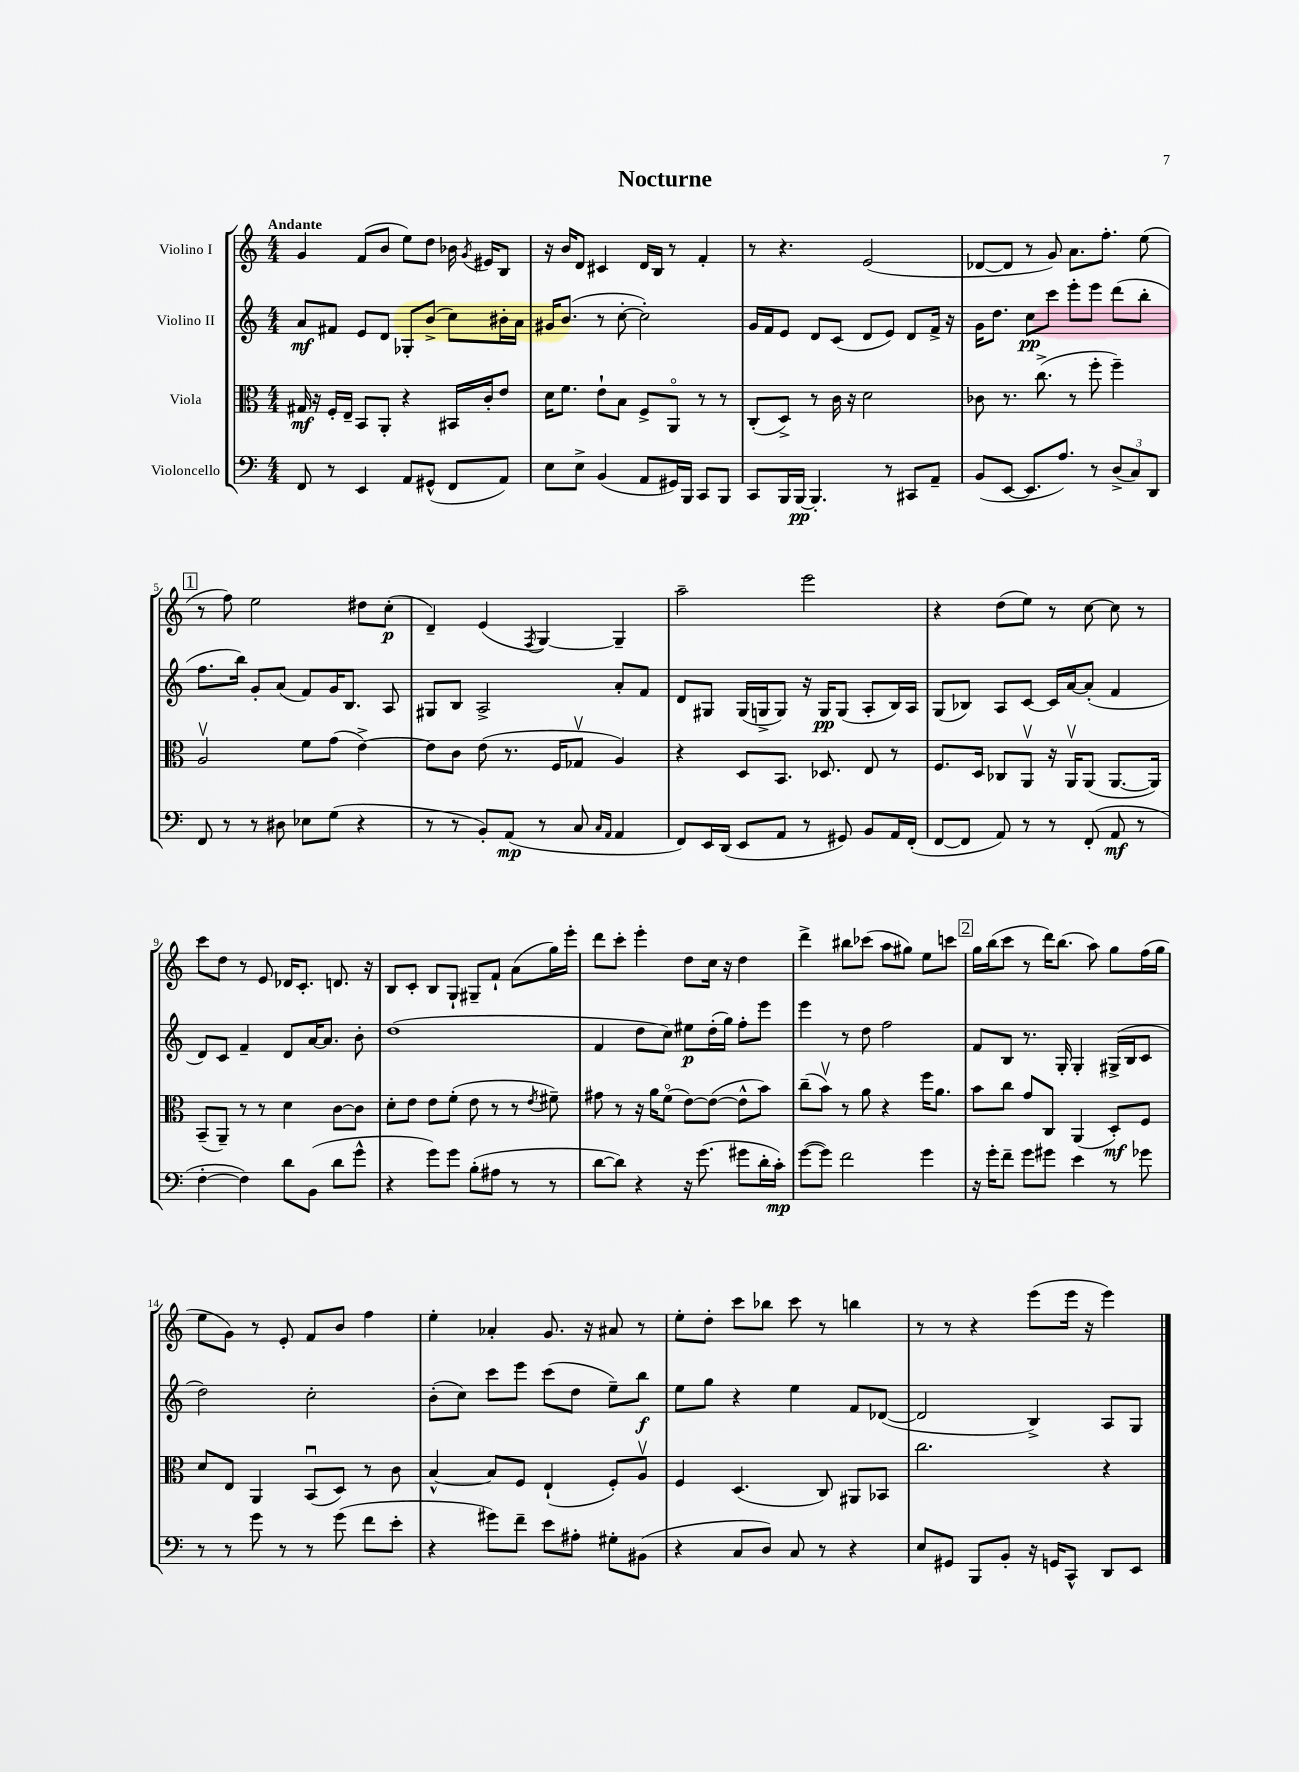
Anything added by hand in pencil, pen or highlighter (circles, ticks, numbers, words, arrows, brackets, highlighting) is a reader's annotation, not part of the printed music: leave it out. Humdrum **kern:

**kern	**kern	**kern	**kern
*staff4	*staff3	*staff2	*staff1
*clefF4	*clefC3	*clefG2	*clefG2
*k[]	*k[]	*k[]	*k[]
*M4/4	*M4/4	*M4/4	*M4/4
8FF/	16G#/	8a/L	4g/
.	16r	.	.
8r	16F'/LL	8f#/J	.
.	16E~/JJ	.	.
4EE/	8BB/L	8e/L	(8f/L
.	8AA'/J	8d/J	8b/J
8AA/L	4r	8G-'/L	8ee\L)
(8GG#^^/J	.	(8b^/J	8dd\J
8FF/L	16BB#/LL	8cc\L)	16b-\
.	.	.	8qg/
.	16c'/J	.	16e#/LK
8AA/J)	8e/J	16b#'\L	8B/J
.	.	16a\JJ	.
=	=	=	=
8E\L	16d\LK	16g#/LK	16r
.	8.f\J	(8.b/J	16b/LK
8E^\J	.	.	8d/J
(4BB/	8e`\L	8r	4c#/
.	8B\J	[8cc'\	.
8AA/L	8F^/L	2cc'\])	16d/LL
.	.	.	16B/JJ
16GG#/L)	8AAo/J	.	8r
16BBB/JJ	.	.	.
8CC/L	8r	.	4f'/
8BBB/J	8r	.	.
=	=	=	=
8CC/L	(8C'/L	16g/LL	8r
.	.	16f/J	.
16BBB/L	8D^/J)	8e/J	4.r
[16BBB/JJ	.	.	.
4.BBB'/]	8r	8d/L	.
.	16c\	(8c/J	.
.	16r	.	.
.	2d\	8d/L	(2e/
8r	.	8e/J)	.
8CC#/L	.	8d/L	.
8AA~/J	.	16f^/Jk	.
.	.	16r	.
=	=	=	=
(8BB/L	8c-\	16g\LK	[8d-/L
.	.	8.dd\J	.
[8EE/J	8.r	.	8d-/]J
8.EE/]L	.	8cc\L	8r
.	(8.cc^\	.	.
.	.	8ccc\J	8g/)
8.A/J)	.	.	.
.	8r	8eee'\L	8.a\L
8r	8ff'\	8eee\J	.
.	.	.	8.ff'\J
(12D^/L	4ff~\)	(8ddd\L	.
12C/)	.	.	.
.	.	8bb'\J	(8ee\
12DD/J	.	.	.
=	=	=	=
8FF/	2Av/	8.ff\L	8r
8r	.	.	8ff\)
.	.	16bb\Jk)	.
8r	.	8g'/L	2ee\
8D#\	.	(8a/J	.
8E-\L	8f\L	8f/L)	.
(8G\J	(8g\J	16g/K	.
.	.	8.B/J	.
4r	[4e^\)	.	8dd#\L
.	.	8A/	(8cc'\J
=	=	=	=
8r	8e\]L	8G#/L	4d~/)
8r	8c\J	8B/J	.
8BB'/L)	(8e\	2A^/	(4e/
(8AA/J	8.r	.	.
.	.	.	8qF/
8r	.	.	[4G/)
.	16F/LK	.	.
8C/	8G-v/J	.	.
16qqC/LL	.	.	.
16qqAA/JJ	.	.	.
4AA/	4A/)	8a'/L	4G~/]
.	.	8f/J	.
=	=	=	=
8FF/L)	4r	8d/L	2aa~\
16EE/L	.	8G#/J	.
(16DD/JJ	.	.	.
8EE/L	8D/L	(16G#/LL	.
.	.	16G^/J	.
8AA/J	8.BB/J	8G/J)	.
8r	.	16r	2eee\
.	8.D-/	16G/LK	.
8GG#/)	.	(8G/J	.
8BB/L	8E/	8A'/L	.
16AA/L	8r	16B/L)	.
(16FF'/JJ	.	16A/JJ	.
=	=	=	=
[8FF/L	8.F/L	(8G/L	4r
8FF/]J	.	8B-/J)	.
.	16D/Jk	.	.
8AA/)	8C-/L	8A/L	(8dd\L
8r	8AAv/J	[8c/J	8ee\J)
8r	16r	16c/]LL	8r
.	16AAv/LK	[16a/J	.
(8FF'/	(8AA/J	(8a'/]J	[8cc\
8AA/	[8.AA/L	4f/	8cc\]
8r	.	.	8r
.	16AA/]Jk)	.	.
=	=	=	=
[4F'\	(8BB~/L	8d/L)	8ccc\L
.	8AA~/J)	8c/J	8dd\J
4F\])	8r	4f~/	8r
.	8r	.	8e/
8d\L	4d\	8d/L	16d-/LK
.	.	.	8.c'/J
(8BB\J	.	[16a/K	.
.	.	8.a/]J	.
8d\L	[8c\L	.	8.d/
8g^^\J	8c\]J	8b'\	.
.	.	.	16r
=	=	=	=
4r	8d'\L	(1dd	8B/L
.	8e\J	.	8c'/J
8g\L)	8e\L	.	8B/L
8g\J	(8f'\J	.	8G`/J
(8B'\L	8e\	.	8G#~/L
8A#\J	8r	.	8f`/J
8r	8r	.	(8a\L
.	8qe/	.	.
8r	8f#~\)	.	16gg\L)
.	.	.	16eee'\JJ
=	=	=	=
[8d\L	8g#\	4f/	8ddd\L
8d\]J)	8r	.	8ccc'\J
4r	16r	8dd\L	4eee'\
.	16a\LK	.	.
.	(8fo\J	8cc\J)	.
16r	[8e\L)	8ee#\L	8dd\L
(8.g\	.	.	.
.	(8e\_J	(16dd'\L	16cc\Jk
.	.	16gg\JJ)	16r
8g#\L	8e^^\]L	8ff'\L	4dd\
16d'\L	8b\J)	8eee\J	.
16c'\JJ)	.	.	.
=	=	=	=
([8g\L	(8cc~\L	4eee\	4ddd^\
8g\]J)	8bv\J)	.	.
2f\	8r	8r	8bb#\L
.	8a\	8dd\	(8ccc-\J
.	4r	2ff\	8aa\L
.	.	.	8gg#\J)
4g\	16ff\LK	.	8ee\L
.	8.a\J	.	.
.	.	.	8ccc\J
=	=	=	=
16r	8b\L	8f/L	16gg\LL
16g'\LK	.	.	(16bb\J
8f~\J	8cc\J	8B/J	8ccc\J
8g\L	8g/L	8.r	8r
8g#\J	8C/J	.	16ddd\LK)
.	.	16G'/	(8.bb\J
4e\	(4AA/	4G'/	.
.	.	.	8aa\)
8r	8D'/L)	(16G#^/LL	8gg\L
.	.	16B/J	.
8g-\	8F/J	8c/J	(16ff\L
.	.	.	16gg\JJ
=	=	=	=
8r	8d/L	2dd\)	8ee\L
8r	8E/J	.	8g\J)
8g\	4AA/	.	8r
8r	.	.	8e'/
8r	(8BBu/L	2cc'\	8f/L
(8g\	8D/J)	.	8b/J
8f\L	8r	.	4ff\
8e'\J	8c\	.	.
=	=	=	=
4r	[4B^^/	(8b'\L	4ee'\
.	.	8cc\J)	.
8g#\L)	8B/]L	8ccc\L	4a-'/
8f~\J	8F/J	8eee\J	.
8e\L	(4E`/	(8ccc\L	8.g/
8A#'\J	.	8dd\J	.
.	.	.	16r
8G#'\L	8F'/L)	8ee~\L)	8a#/
(8BB#\J	8Av/J	8bb\J	8r
=	=	=	=
4r	4F/	8ee\L	8ee'\L
.	.	8gg\J	8dd'\J
8C/L	(4.D/	4r	8ccc\L
8D/J)	.	.	8bb-\J
8C/	.	4ee\	8ccc\
8r	8C/)	.	8r
4r	8AA#/L	8f/L	4bb\
.	8BB-/J	([8d-/J	.
=	=	=	=
8E/L	2.cc\	2d-/]	8r
8GG#/J	.	.	8r
8BBB/L	.	.	4r
8BB'/J	.	.	.
16r	.	4B^/)	(8eee\L
16GG/LK	.	.	.
8CC^^/J	.	.	16eee\Jk
.	.	.	16r
8DD/L	4r	8A/L	4eee\)
8EE/J	.	8G/J	.
==	==	==	==
*-	*-	*-	*-
